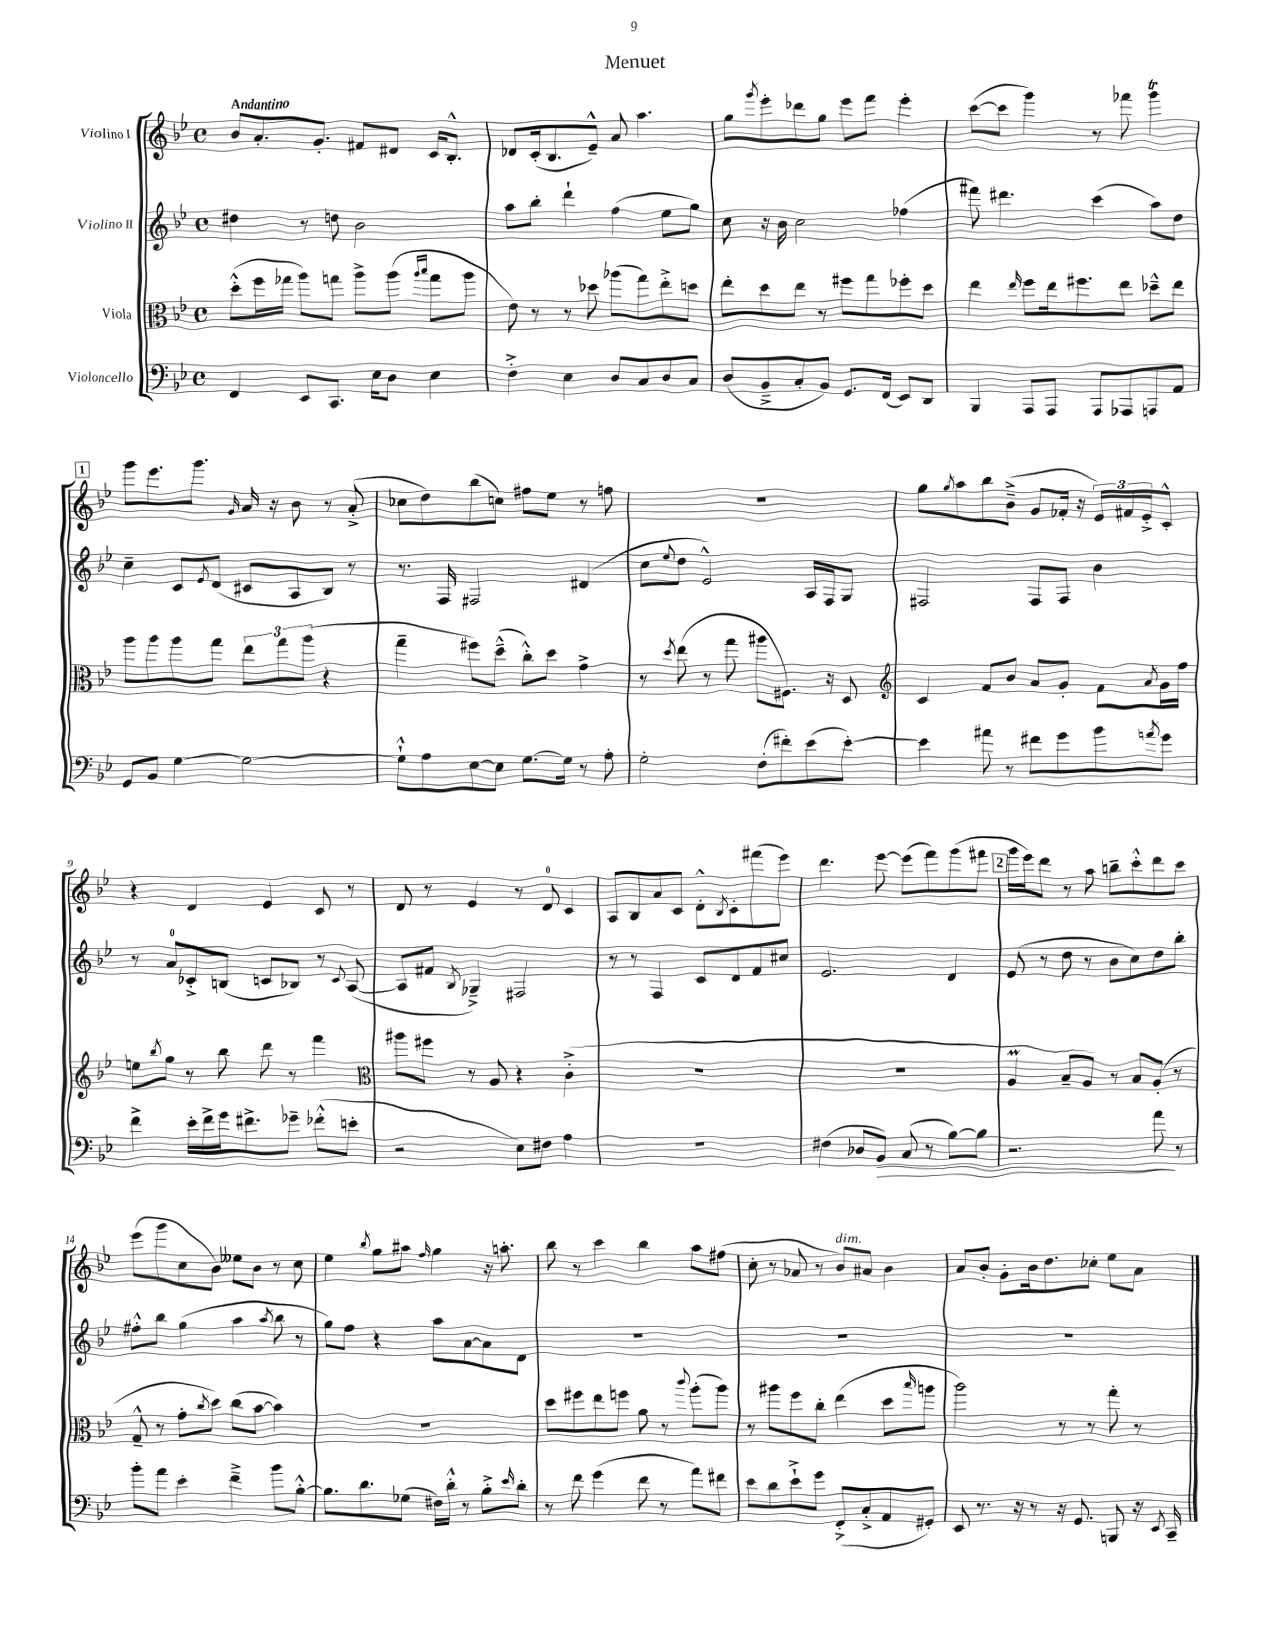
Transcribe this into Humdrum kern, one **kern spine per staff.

**kern	**kern	**kern	**kern
*staff4	*staff3	*staff2	*staff1
*clefF4	*clefC3	*clefG2	*clefG2
*k[b-e-]	*k[b-e-]	*k[b-e-]	*k[b-e-]
*M4/4	*M4/4	*M4/4	*M4/4
*met(c)	*met(c)	*met(c)	*met(c)
4FF/	(8dd'^^\L	4dd#\	8b-/L
.	16ff\L	.	8.a'/
.	16gg-\JJ	.	.
8EE-/L	8aa\L)	8r	.
.	.	.	8.g'/J
8.CC/J	8gg\J	8dd\	.
.	8aa^\L	2b-\	8f#/L
16E-\LK	.	.	.
8D\J	(8aa\J	.	8d#/J
.	16qqaa/LL	.	.
.	16qqbb-/JJ	.	.
4E-\	8gg\L	.	16c/LK
.	.	.	8.B-'^^/J
.	8aa\J	.	.
=	=	=	=
4F'^\	8e-\)	8aa\L	8d-/L
.	8r	8bb-'\J	(16c'/k
.	.	.	8.B-/
4E-\	8r	4ddd`\	.
.	8dd-\	.	8e-~^^/J)
8D/L	(8aa-\L	(4ff\	8a/
8C/	8gg\)	.	4.aa\
8D/	8ee-'^\	8ee-\L	.
8C/J	8dd\J	8gg\J)	.
=	=	=	=
(8D/L	8ee-'\L	8cc\	8gg\L
.	.	.	8qggg/
8BB-~^/	8dd\	16r	8eee-'\
.	.	16b-\	.
8C'/	8ee-\J	2cc\	8ddd-\
8BB-/J)	8r	.	8gg\J
8.GG/L	8ff#\L	.	8eee-\L
.	8gg\	.	8fff\J
(16FF/Jk	.	.	.
8EE-/L)	8ff-'\	(4ff-\	4eee-'\
8DD/J	8dd\J	.	.
=	=	=	=
4BBB-/	4ee-\	8fff#\)	([8ccc\L
.	.	4.ddd#\	8ccc\]J
.	16qqee-/	.	.
8AAA/L	8ff\L	.	4ggg\)
8AAA/J	16ee-\k	.	.
.	8.ff#\	.	.
8AAA/L	.	(4ccc\	8r
8AAA-/	8ee-\J	.	8fff-\
8AAA/	8dd-~^^\L	8aa\L)	4ggg\
8AA/J	8ee-\J	8dd\J	.
=	=	=	=
8GG/L	8aa\L	4cc~\	8ggg\L
8BB-/J	8aa\	.	8.eee-\
[4G\	8aa\	8c/L	.
.	.	.	8.ggg\J
.	.	8qe-/	.
.	8gg\J	(8d/J	.
.	.	.	16qqg/
2G\_	12ee-\L	8c#/L	16a/
.	.	.	16r
.	12gg\	.	.
.	.	8A/	8b-\
.	(12aa\J	.	.
.	4r	8B-/J)	8r
.	.	8r	(8a'^/
=	=	=	=
8G`^^\]L	4gg~\	8.r	8cc-\L
8A\	.	.	8dd\)
.	.	16F/	.
[8E-\	8ff#\L)	2F#/	(8bb-\
8E-\]J	(8dd~^^\J	.	8cc\J)
[8.G\L	8cc'^^\L)	.	8ff#\L
.	8dd\J	.	8ee-\J
16G\]Jk	.	.	.
8r	4g^\	(4d#/	8r
8A'\	.	.	8ff\
=	=	=	=
2G'\	8r	8cc\L	1r
.	8qdd/	8qqee-/	.
.	(8ee-\	8dd\J	.
.	8r	2e-^^/)	.
.	8gg\	.	.
(8F'\L	8aa#\L	.	.
8f#'\)	8.F#\J)	.	.
(8e-\	.	16A/LL	.
.	16r	16F/J	.
[8e-'\J)	8D/	8G/J	.
=	=	=	=
*	*clefG2	*	*
4e-\]	4c/	2F#/	8gg\L
.	.	.	8qgg/
.	.	.	8aa\
8a#\	8f/L	.	8bb-\
8r	8b-/J	.	(8b-~^\J
8f#\L	8a/L	8F#/L	8g/L
8g\	8g'/J	8F#/J	16f-'/Jk
.	.	.	16r
8b-\	8f\L	4b-\	24e-/LL)
.	.	.	24f#/
.	.	.	24e-'^/J
8qa/	8qa/	.	.
8g\J	16g\L	.	8c'^^/J
.	16ff\JJ	.	.
=	=	=	=
4f^\	8ee\L	8r	4r
.	8qbb-/	.	.
.	8gg\J	8a/L	.
16e-'\LL	8r	8c-'^/	4d/
16f^\	.	.	.
16g\J	8bb-\	(8B/J	.
8.f#^\	.	.	.
.	8ddd\	8c/L	4e-/
8g-~\J	8r	8B-/J)	.
(8f-'^^\L	4fff\	8r	8c/
.	.	8qqc/	.
8e'\J	.	([8A/	8r
=	=	=	=
*	*clefC3	*	*
2r	8aa#\L	8A/]L	8d/
.	8ff#\J	8f#/J	8r
.	.	8qB-/	.
.	8r	4G-~^/)	4e-/
.	8A/	.	.
8E-\L)	4r	2F#/	8r
8F#\J	.	.	8d/
4A\	(4c'^\	.	4c/
=	=	=	=
1r	1r	8r	8A/L
.	.	8r	8B-/
.	.	4F/	8a/
.	.	.	8c/J
.	.	8c/L	8d'^^\L
.	.	.	8qB-/
.	.	8d/	8c'\
.	.	8f/	(8fff#\
.	.	8cc#/J	8eee-\J)
=	=	=	=
(4F#\	1r	2.e-/	4.ddd\
8D-/L	.	.	.
8BB-/J)	.	.	[8eee-\
(8C/	.	.	(8eee-\]L
8r	.	.	8fff\)
[8B-\L)	.	4d/	(8ggg\
8B-\]J	.	.	8fff#\J
=	=	=	=
2.r	4A/	(8e-/	16ggg\LL
.	.	.	16eee-\J)
.	.	8r	8ddd\J
.	8B-~/L	8dd\	8r
.	8A/J)	8r	8aa\
.	8r	8b-\L	8bb~\L
.	8B-/L	8cc\)	8ccc'^^\
8a\	(8A'/J	8dd\	8ddd\
8r	8r	8bb-'\J	8ccc\J
=	=	=	=
8b-'\L	8G~^^/	8ff#'^^\L	(8eee-\L
8a\J	8r	8bb-\J	8ggg\
4e-'\	8g'\L	(4gg\	8cc\
.	8qcc/	.	.
.	8dd\J)	.	8b-\J)
4f~^\	(8cc\L	4aa\	8ee--\L
.	[8b-\J	.	8b-\J
.	.	8qaa/	.
8b-\L	4b-\])	8bb-\	8r
[8B-'^^\J	.	8r	8cc\
=	=	=	=
8.B-\]L	1r	8gg\L)	4ee-\
.	.	8ff\J	.
8.d\	.	.	.
.	.	.	8qbb-/
.	.	4r	8gg\L
(8G-\J	.	.	8aa#\J
.	.	.	16qqff/
16F#\LL)	.	8aa\L	4gg\
16d'^^\JJ	.	.	.
8r	.	[8a\	.
8B-'^\L	.	8a\]	16r
.	.	.	8.aa'\
16qqe-/	.	.	.
8d'\J	.	8d\J	.
=	=	=	=
8r	8dd\L	1r	8bb-\
8f\	8ff#\	.	8r
(4g\	8ee-\	.	4ccc\
.	8ff\J	.	.
8f\	8a\	.	4bb-\
8r	8r	.	.
.	8qqccc/	.	.
8a\L)	(8aa'\L	.	8aa\L
8f#\J	8aa\J)	.	(8ff#\J
=	=	=	=
8e-\L	8r	1r	8cc'\
8d\	8aa#\L	.	8r
8e-`^\	8ff\	.	8a-/
8g\J	8cc'\J	.	8r
(8FF'^/L	(4ee-\	.	8b-/L)
8C'^/	.	.	8a#/J
8AA/	8dd\L	.	4b-\
.	16qqbb-/	.	.
8GG#'/J)	8aa\J	.	.
=	=	=	=
8EE-/	2aa\)	1r	8a/L
8.r	.	.	8b-'/J
.	.	.	8g'\L
16r	.	.	.
8r	.	.	16b-\k
.	.	.	8.dd\
16r	8r	.	.
8.GG/	.	.	.
.	8r	.	8cc-'\J
8BBB/	8gg'\	.	8ee-\L
16r	8r	.	8a\J
8qEE-/	.	.	.
16CC~/	.	.	.
==	==	==	==
*-	*-	*-	*-
